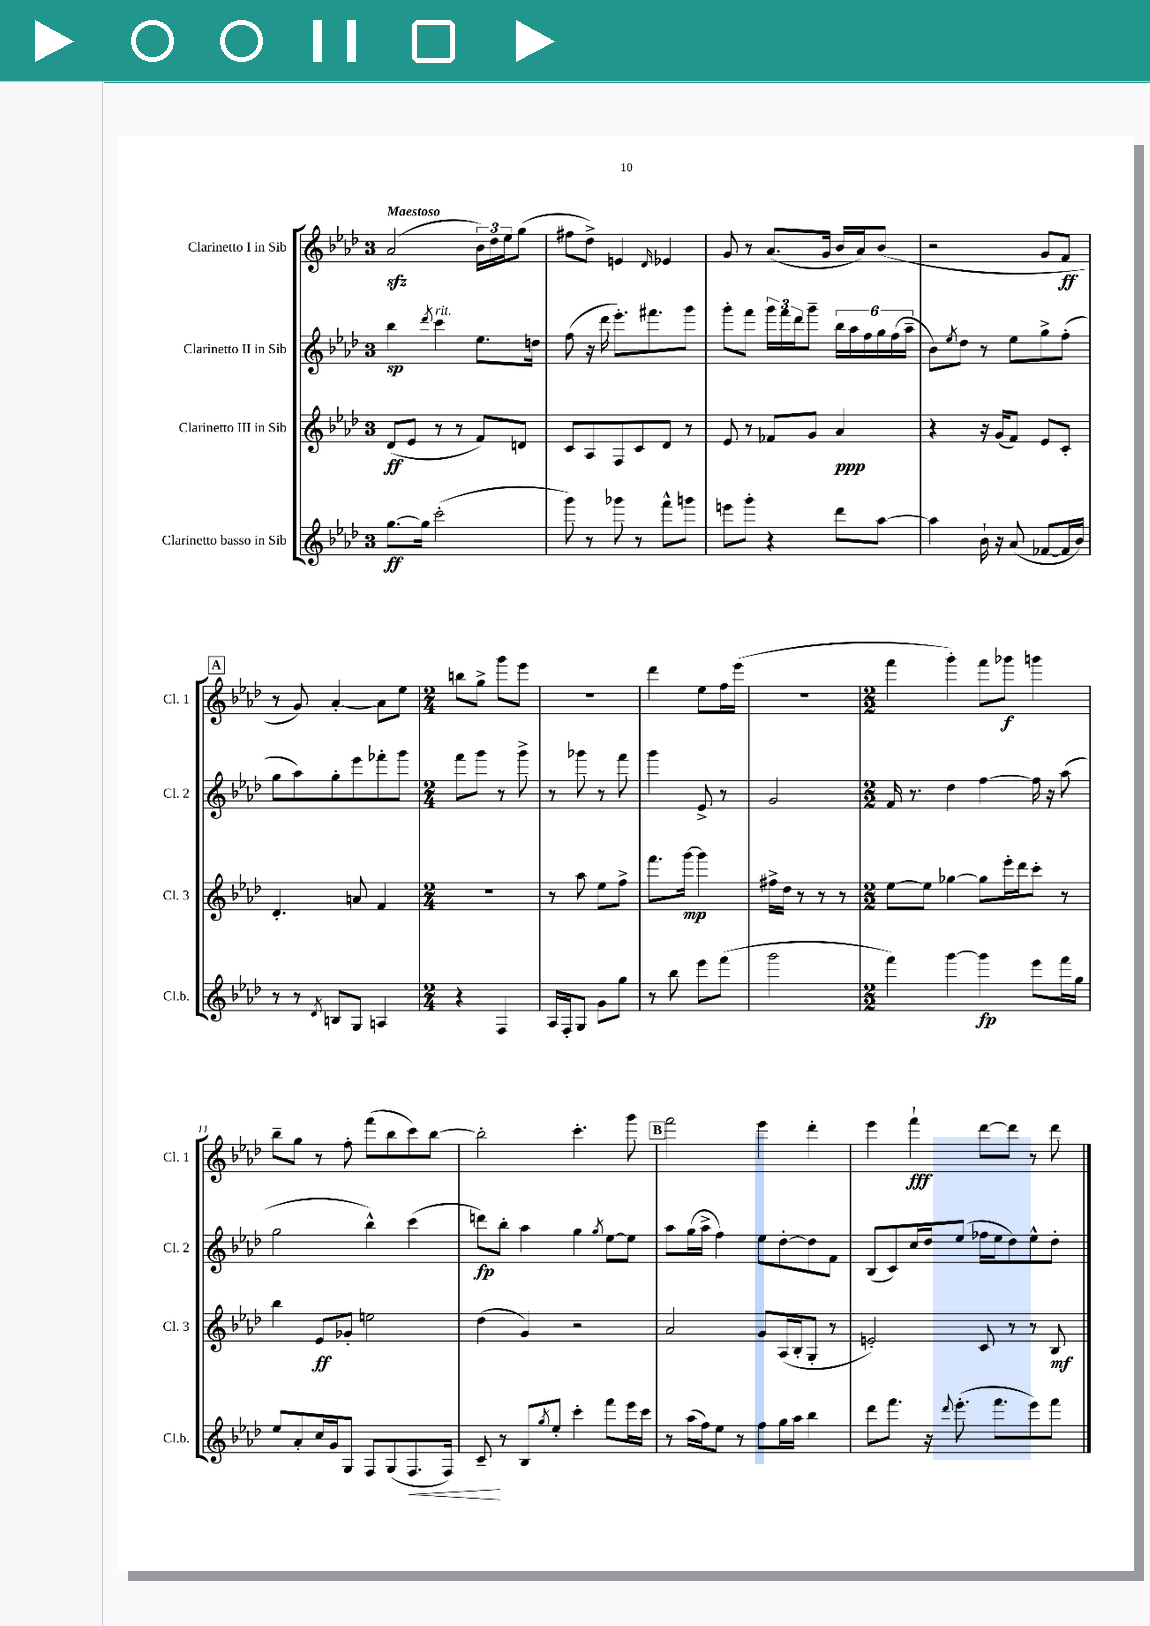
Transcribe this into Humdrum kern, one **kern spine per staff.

**kern	**dynam	**kern	**dynam	**kern	**dynam	**kern	**dynam
*part4	*part4	*part3	*part3	*part2	*part2	*part1	*part1
*staff4	*staff4	*staff3	*staff3	*staff2	*staff2	*staff1	*staff1
*I"Clarinetto basso in Sib	*	*I"Clarinetto III in Sib	*	*I"Clarinetto II in Sib	*	*I"Clarinetto I in Sib	*
*I'Cl.b.	*	*I'Cl. 3	*	*I'Cl. 2	*	*I'Cl. 1	*
*clefG2	*	*clefG2	*	*clefG2	*	*clefG2	*
*k[b-e-a-d-]	*	*k[b-e-a-d-]	*	*k[b-e-a-d-]	*	*k[b-e-a-d-]	*
*M3/4	*	*M3/4	*	*M3/4	*	*M3/4	*
=1	=1	=1	=1	=1	=1	=1	=1
!	!	!	!	!	!	!LO:TX:a:B:t=Maestoso	!
[8.gg\L	ff	(8d-/L	ff	4bb-\	sp	(2a-zz/	.
.	.	8e-/J	.	.	.	.	.
16gg\Jk]	.	.	.	.	.	.	.
.	.	.	.	8qddd-/	.	.	.
!	!	!	!	!LO:TX:a:i:t=rit.	!	!	!
(2ccc'\	.	8r	.	4ccc\	.	.	.
.	.	8r	.	.	.	.	.
.	.	8f/L)	.	8.ee-\L	.	24b-\LL)	.
.	.	.	.	.	.	24dd-\	.
.	.	.	.	.	.	24ee-\J	.
.	.	8dn/J	.	.	.	(8gg\J	.
.	.	.	.	16ddn\Jk	.	.	.
=2	=2	=2	=2	=2	=2	=2	=2
8ggg\)	.	8c/L	.	(8ff\	.	8ff#X\L	.
8r	.	8A-/	.	16r	.	8dd-^\J)	.
.	.	.	.	16ddd-\	.	.	.
8ggg-X\	.	8F/	.	8.eee-'\L)	.	4en/	.
8r	.	8c/	.	.	.	.	.
.	.	.	.	8.fff#X\	.	.	.
.	.	.	.	.	.	16qqd-/	.
8fff^^\L	.	8d-/J	.	.	.	4e-X/	.
8gggn\J	.	8r	.	8ggg\J	.	.	.
=3	=3	=3	=3	=3	=3	=3	=3
8eeen\L	.	8e-/	.	8ggg'\L	.	8g/	.
8ggg'\J	.	8r	.	8fff\J	.	8r	.
4r	.	8f-X/L	.	24ggg\LL	.	(8.a-/L	.
.	.	.	.	24fff\	.	.	.
.	.	.	.	24ddd-\J	.	.	.
.	.	8g/J	.	8ggg~\J	.	.	.
.	.	.	.	.	.	16g/Jk	.
8ddd-\L	.	4a-/	ppp	24bb-\LL	.	16b-/LL	.
.	.	.	.	24aa-\	.	.	.
.	.	.	.	.	.	16a-/J)	.
.	.	.	.	24ff\	.	.	.
[8aa-\J	.	.	.	24gg\	.	(8b-/J	.
.	.	.	.	(24ff\	.	.	.
.	.	.	.	24aa-~\JJ	.	.	.
=4	=4	=4	=4	=4	=4	=4	=4
4aa-\]	.	4r	.	8b-\L)	.	2r	.
.	.	.	.	8qee-/	.	.	.
.	.	.	.	8dd-\J	.	.	.
16b-`\	.	16r	.	8r	.	.	.
16r	.	(16g/KL	.	.	.	.	.
(8a-/	.	8f/J)	.	8ee-\L	.	.	.
[8f-X/L	.	8e-/L	.	8gg^\	.	8g/L	.
16f-/L]	.	8c'/J	.	(8ff'\J	.	8f/J	ff
16b-/JJ)	.	.	.	.	.	.	.
!!LO:LB:g=z
!!LO:REH:place=s1:t=A
=5	=5	=5	=5	=5	=5	=5	=5
8r	.	4.d-'/	.	8gg\L	.	8r	.
8r	.	.	.	8aa-\)	.	8g/)	.
8qd-/	.	.	.	.	.	.	.
8Bn/L	.	.	.	8gg'\	.	[4a-'/	.
8G/J	.	8an/	.	8eee-\	.	.	.
4An/	.	4f/	.	8fff-X'\	.	8a-\L]	.
.	.	.	.	8ggg\J	.	8ee-\J	.
=6	=6	=6	=6	=6	=6	=6	=6
*M2/4	*	*M2/4	*	*M2/4	*	*M2/4	*
4r	.	2r	.	8fff\L	.	8bbn\L	.
.	.	.	.	8ggg\J	.	8gg^\J	.
4F/	.	.	.	8r	.	8ggg\L	.
.	.	.	.	8ggg^\	.	8eee-\J	.
=7	=7	=7	=7	=7	=7	=7	=7
16A-/LL	.	8r	.	8r	.	2r	.
16F'/J	.	.	.	.	.	.	.
8G/J	.	8aa-\	.	8ggg-X\	.	.	.
8g\L	.	8ee-\L	.	8r	.	.	.
8gg\J	.	8ff^\J	.	8fff\	.	.	.
=8	=8	=8	=8	=8	=8	=8	=8
8r	.	8.fff\L	.	4ggg\	.	4ddd-\	.
8bb-\	.	.	.	.	.	.	.
.	.	[16ggg\Jk	mp	.	.	.	.
8eee-\L	.	4ggg\]	.	8e-^/	.	8ee-\L	.
(8fff\J	.	.	.	8r	.	16ff\L	.
.	.	.	.	.	.	(16eee-\JJ	.
=9	=9	=9	=9	=9	=9	=9	=9
2ggg\	.	16ff#X^\LL	.	2g/	.	2r	.
.	.	16dd-\JJ	.	.	.	.	.
.	.	8r	.	.	.	.	.
.	.	8r	.	.	.	.	.
.	.	8r	.	.	.	.	.
=10	=10	=10	=10	=10	=10	=10	=10
*M2/2	*	*M2/2	*	*M2/2	*	*M2/2	*
4fff\)	.	[8ee-\L	.	16f/	.	4fff\	.
.	.	.	.	8.r	.	.	.
.	.	8ee-\J]	.	.	.	.	.
[4ggg\	.	[4gg-X\	.	4dd-\	.	4ggg'\)	.
4ggg\]	fp	8gg-\L]	.	[4ff\	.	8fff\L	.
.	.	16eee-'\L	.	.	.	8ggg-X\J	f
.	.	16ddd-\J	.	.	.	.	.
8eee-\L	.	8ccc'\J	.	16ff\]	.	4gggn\	.
.	.	.	.	16r	.	.	.
16fff\L	.	8r	.	(8aa-\	.	.	.
16gg\JJ	.	.	.	.	.	.	.
!!LO:LB:g=z
=11	=11	=11	=11	=11	=11	=11	=11
8ee-/L	.	4bb-\	.	2gg\	.	8bb-~\L	.
8a-'/	.	.	.	.	.	8gg\J	.
16cc/L	.	8e-/L	ff	.	.	8r	.
16g/J	.	.	.	.	.	.	.
8G/J	.	8g-X'/J	.	.	.	8ff'\	.
8F/L	.	2een\	.	4bb-^^\)	.	(8fff\L	.
(8G/	.	.	.	.	.	8bb-\	.
!	!LO:HP:b	!	!	!	!	!	!
8.F/	<	.	.	(4ccc\	.	8ccc\)	.
.	.	.	.	.	.	[8bb-\J	.
16F/Jk)	.	.	.	.	.	.	.
=12	=12	=12	=12	=12	=12	=12	=12
8c~/	.	(4dd-\	.	8dddn\L)	fp	2bb-'\]	.
8r	[	.	.	8bb-'\J	.	.	.
8B-/L	.	4g/)	.	4aa-\	.	.	.
8qgg/	.	.	.	.	.	.	.
8ee-'/J	.	.	.	.	.	.	.
4ccc'\	.	2r	.	4gg\	.	4.ccc'\	.
.	.	.	.	8qgg/	.	.	.
8fff\L	.	.	.	[8ee-\L	.	.	.
16eee-\L	.	.	.	8ee-\J]	.	8ggg\	.
16ccc\JJ	.	.	.	.	.	.	.
!!LO:REH:place=s1:t=B
=13	=13	=13	=13	=13	=13	=13	=13
8r	.	2a-/	.	8aa-\L	.	2fff\	.
(16aa-\LL	.	.	.	(16gg\L	.	.	.
16ff\J)	.	.	.	16aa-^\JJ	.	.	.
8ee-\J	.	.	.	4ff\)	.	.	.
8r	.	.	.	.	.	.	.
8ff\L	.	8g/L	.	8ee-\L	.	4eee-\	.
16gg\L	.	(16A-/L	.	[8dd-'\	.	.	.
16aa-\JJ	.	16B-'/J	.	.	.	.	.
4bb-\	.	8G'/J	.	8dd-\]	.	4ddd-'\	.
.	.	8r	.	8f\J	.	.	.
=14	=14	=14	=14	=14	=14	=14	=14
8ddd-\L	.	2en'/)	.	(8B-/L	.	4eee-\	.
8.fff\J	.	.	.	8c/)	.	.	.
.	.	.	.	16cc/L	.	4fff`\	fff
16r	.	.	.	16dd-/J	.	.	.
8qqddd-/	.	.	.	.	.	.	.
(8.eee-'\	.	.	.	(8ee-/J	.	.	.
.	.	8c/	.	16ff-X\LL	.	[8ddd-\L	.
8.fff\L	.	.	.	16ee-\J	.	.	.
.	.	8r	.	8dd-\)	.	8ddd-\J]	.
8eee-\)	.	8r	.	8ee-^^\	.	8r	.
8fff\J	.	8B-/	mf	8dd-'\J	.	8ddd-\	.
==	==	==	==	==	==	==	==
*-	*-	*-	*-	*-	*-	*-	*-
